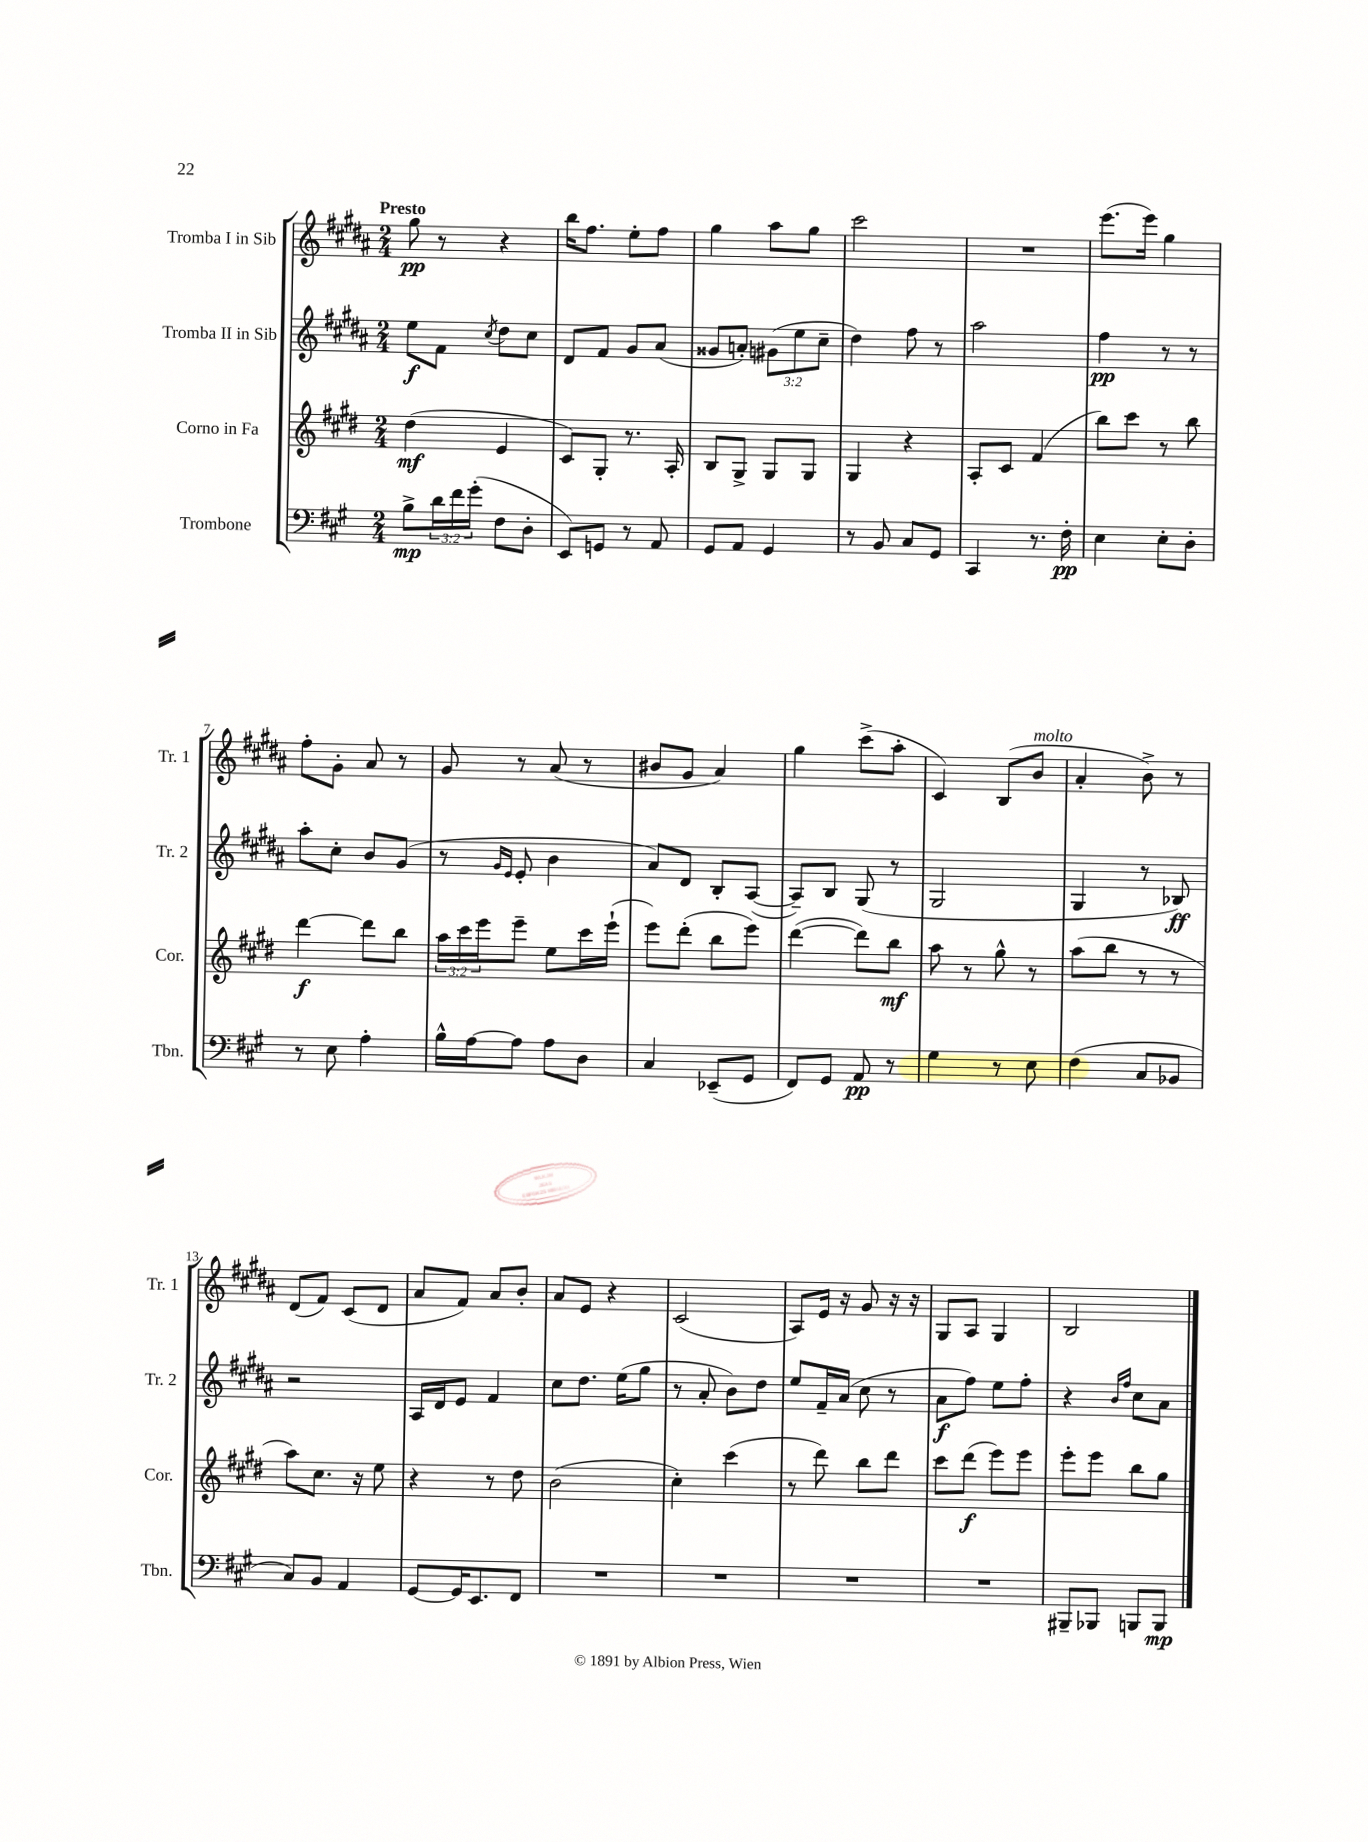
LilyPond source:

<<
\new StaffGroup <<
\new Staff = "s0" \with { instrumentName = "Tromba I in Sib" shortInstrumentName = "Tr. 1" } {
    \clef treble \key b \major \numericTimeSignature \time 2/4 \tempo "Presto"
    gis''8\pp r8 r4 |
    b''16 fis''8. e''8-. fis''8 |
    gis''4 ais''8 gis''8 |
    cis'''2 |
    R2 |
    e'''8.( e'''16) gis''4 |
    fis''8-. gis'8-. ais'8 r8 |
    gis'8 r8 ais'8( r8 |
    bis'8 gis'8 ais'4) |
    gis''4 cis'''8->( ais''8-. |
    cis'4) b8( b'8^\markup { \italic "molto" } |
    ais'4-. b'8->) r8 |
    dis'8( fis'8) cis'8( dis'8 |
    ais'8 fis'8) ais'8 b'8-. |
    ais'8 e'8 r4 |
    cis'2( |
    ais8) e'16 r16 gis'8 r16 r16 |
    gis8 ais8 gis4 |
    b2 \bar "|." |
}
\new Staff = "s1" \with { instrumentName = "Tromba II in Sib" shortInstrumentName = "Tr. 2" } {
    \clef treble \key b \major \numericTimeSignature \time 2/4 \override Staff.TupletNumber.text = #tuplet-number::calc-fraction-text
    e''8\f fis'8 \acciaccatura { cis''8 } dis''8 cis''8 |
    dis'8 fis'8 gis'8 ais'8( |
    gisis'8 a'8-.) \tuplet 3/2 { gis'8( e''8 cis''8-- } |
    dis''4) fis''8 r8 |
    ais''2 |
    fis''4\pp r8 r8 |
    ais''8-. cis''8-. b'8 gis'8( |
    r8 \grace { gis'16 e'16 } e'8-. b'4 |
    ais'8) dis'8 b8-. ais8~( |
    ais8--) b8 gis8( r8 |
    gis2 |
    gis4 r8 bes8\ff) |
    r2 |
    ais16 dis'16 e'8 fis'4 |
    cis''8 dis''8. e''16( gis''8 |
    r8 ais'8-. b'8) dis''8 |
    e''8 fis'16-- ais'16( cis''8 r8 |
    ais'8\f fis''8) e''8 fis''8-. |
    r4 \grace { b'16 fis''16 } cis''8 ais'8 \bar "|." |
}
\new Staff = "s2" \with { instrumentName = "Corno in Fa" shortInstrumentName = "Cor." } {
    \clef treble \key e \major \numericTimeSignature \time 2/4 \override Staff.TupletNumber.text = #tuplet-number::calc-fraction-text
    dis''4\mf( e'4 |
    cis'8) gis8-. r8. a16-. |
    b8 gis8-> gis8 gis8 |
    gis4 r4 |
    a8-. cis'8 fis'4( |
    b''8) cis'''8 r8 b''8 |
    dis'''4~\f dis'''8 b''8 |
    \tuplet 3/2 { a''16 cis'''16 e'''16 } e'''8-- e''8 cis'''16 e'''16-!( |
    e'''8) dis'''8-.( b''8 e'''8) |
    dis'''4~( dis'''8) b''8\mf |
    a''8 r8 gis''8-^ r8 |
    a''8( b''8 r8 r8 |
    a''8) cis''8. r16 e''8 |
    r4 r8 dis''8 |
    b'2( |
    cis''4-.) cis'''4( |
    r8 dis'''8) b''8 dis'''8 |
    cis'''8 dis'''8\f( e'''8) e'''8 |
    e'''8-. e'''8 b''8 gis''8 \bar "|." |
}
\new Staff = "s3" \with { instrumentName = "Trombone" shortInstrumentName = "Tbn." } {
    \clef bass \key a \major \numericTimeSignature \time 2/4 \override Staff.TupletNumber.text = #tuplet-number::calc-fraction-text
    b8->\mp \tuplet 3/2 { d'16 fis'16 gis'16-.( } fis8 d8-. |
    e,8) g,8 r8 a,8 |
    gis,8 a,8 gis,4 |
    r8 b,8 cis8 gis,8 |
    cis,4 r8. fis16-.\pp |
    e4 e8-. d8-. |
    r8 e8 a4-. |
    b16-^ a16~ a8 a8 d8 |
    cis4 ees,8--( gis,8 |
    fis,8) gis,8 a,8\pp r8 |
    gis4 r8 e8 |
    fis4( cis8 bes,8 |
    cis8) b,8 a,4 |
    gis,8~ gis,16 e,8. fis,8 |
    R2 |
    R2 |
    R2 |
    R2 |
    bis,,8-- bes,,8 b,,8 b,,8\mp \bar "|." |
}
>>
>>
